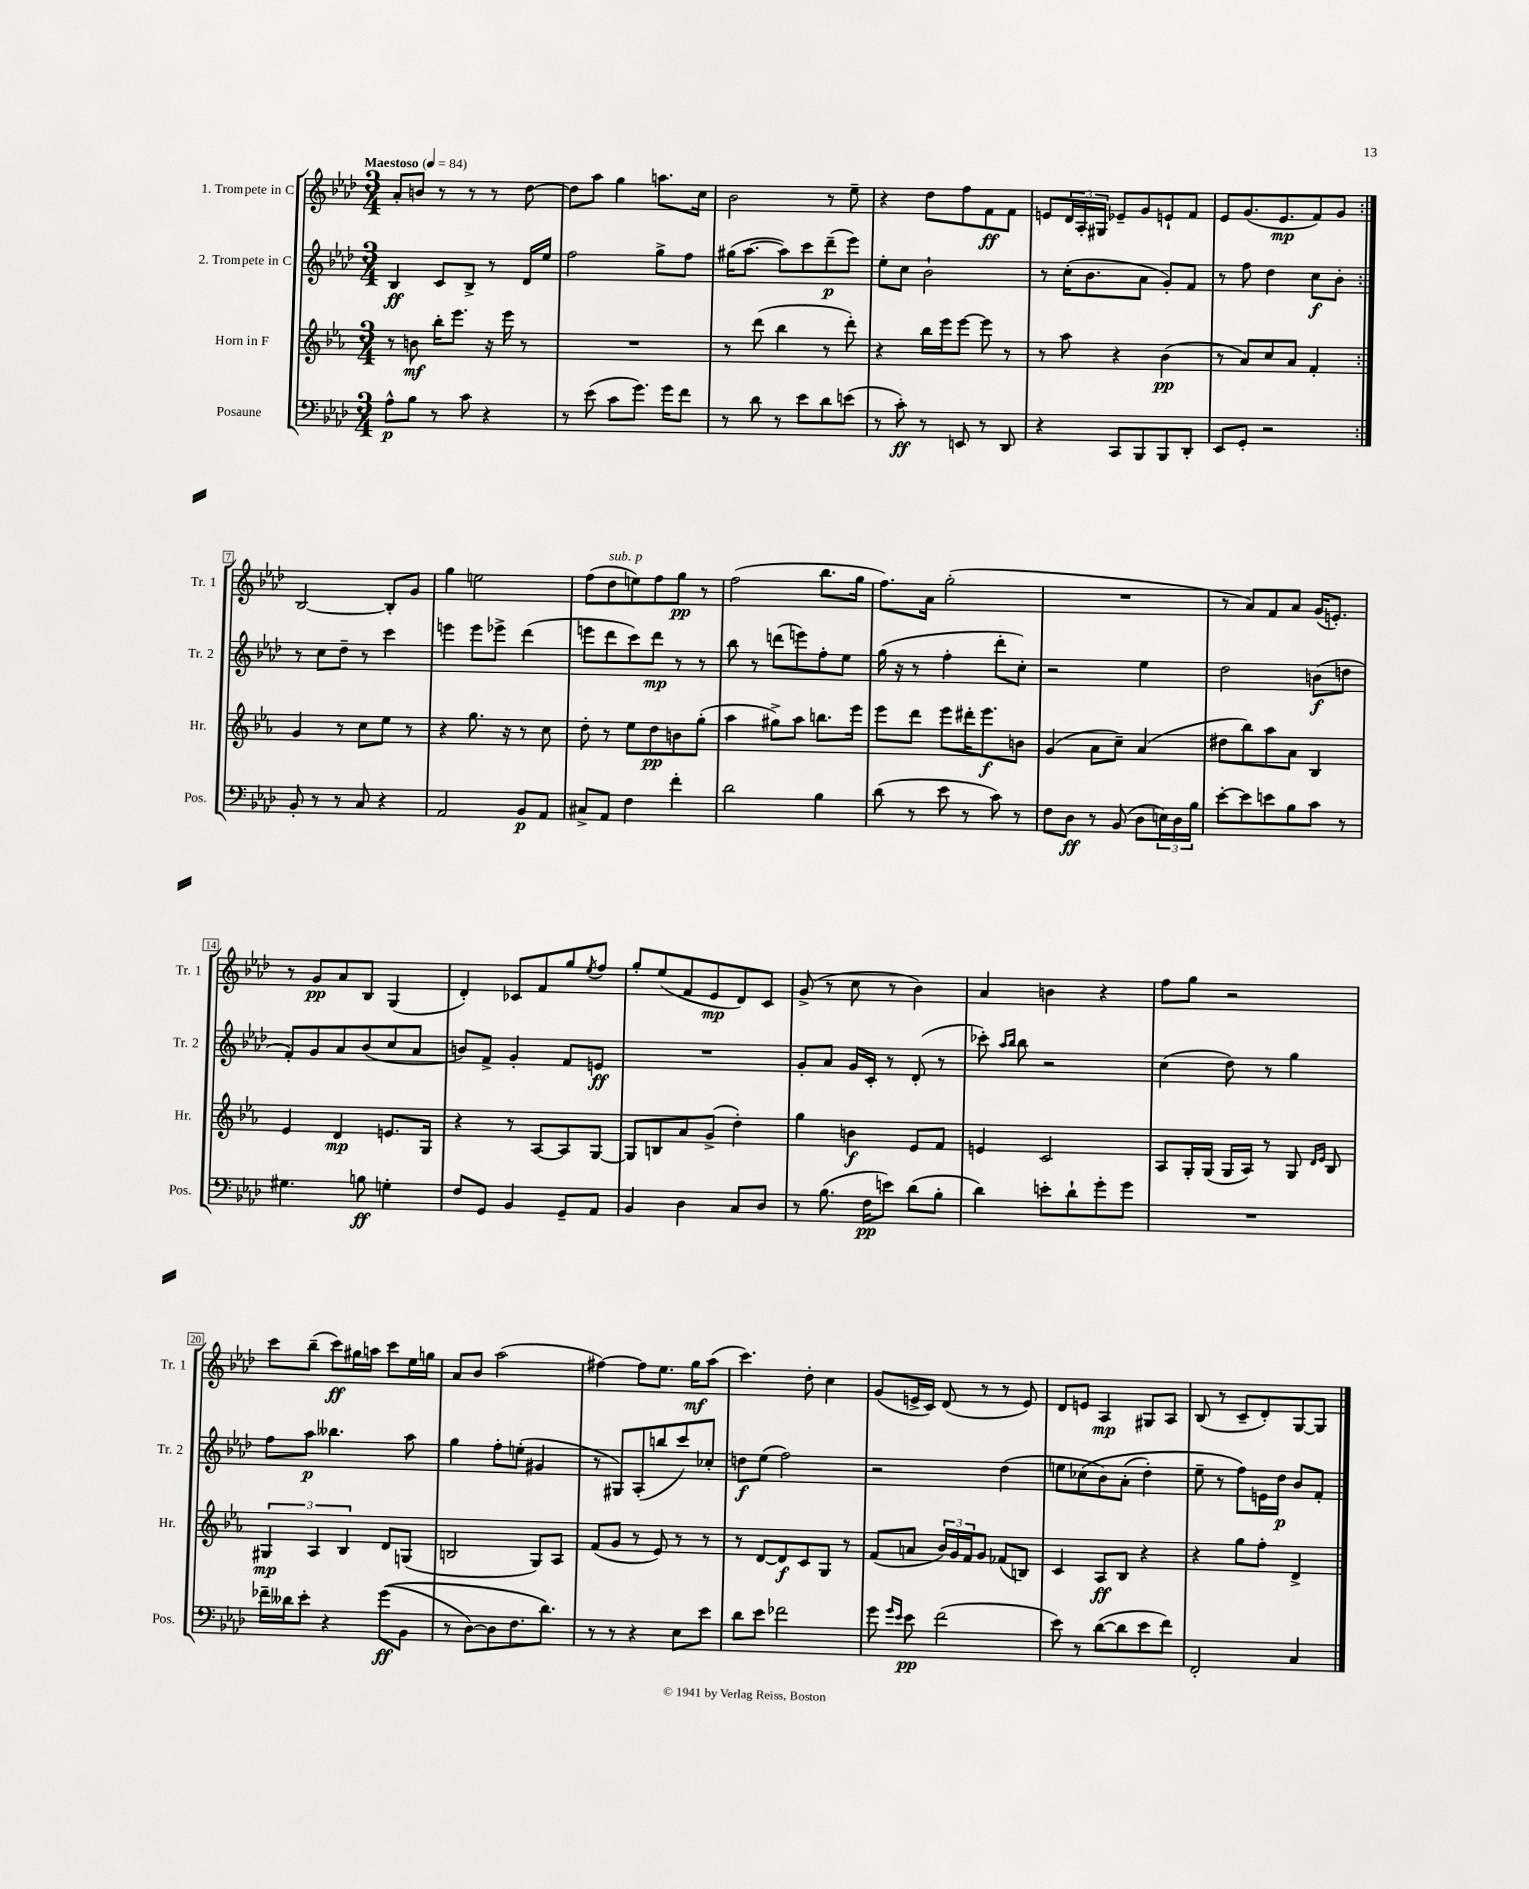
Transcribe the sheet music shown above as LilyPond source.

<<
\new StaffGroup <<
\new Staff = "s0" \with { instrumentName = "1. Trompete in C" shortInstrumentName = "Tr. 1" } {
    \clef treble \key aes \major \numericTimeSignature \time 3/4 \tempo "Maestoso" 4 = 84
    \repeat volta 2 { aes'8-. b'8 r8 r8 r8 des''8~ |
    des''8 aes''8 g''4 a''8. c''16 |
    bes'2 r8 ees''8-- |
    r4 des''8 f''8 f'8\ff f'8 |
    e'8 \tuplet 3/2 { des'16 aes16-. gis16 } ees'8-- g'8 e'8-! f'8 |
    ees'8 g'8.( ees'8.\mp f'8) g'8 | }
    bes2~ bes8-. g'8 |
    g''4 e''2 |
    f''8( des''8^\markup { \italic "sub. p" } e''8) f''8 g''8\pp r8 |
    f''2( bes''8. g''16 |
    f''8.) aes'16 g''2-.( |
    R2. |
    r8 aes'8) f'8 aes'8 g'16( e'8.-.) |
    r8 g'8\pp aes'8 bes8 g4( |
    des'4-.) ces'8 f'8 g''8 \acciaccatura { ees''8 } f''8 |
    g''8-. ees''8( f'8 ees'8\mp des'8) c'8 |
    g'8->( r8 c''8 r8 bes'4) |
    aes'4 b'4 r4 |
    f''8 g''8 r2 |
    c'''8 bes''8--( c'''8\ff) gis''16 a''16 c'''8 ees''16 g''16 |
    aes'8 bes'8 aes''2( |
    fis''4~) fis''8 ees''8. g''16\mf aes''8( |
    c'''4.) des''8-. c''4 |
    g'8( e'16-> c'16) des'8( r8 r8 e'8) |
    des'8 e'8 aes4\mp gis8 aes8 |
    bes8( r8 c'8-- des'8-.) g8~ g8 \bar "|." |
}
\new Staff = "s1" \with { instrumentName = "2. Trompete in C" shortInstrumentName = "Tr. 2" } {
    \clef treble \key aes \major \numericTimeSignature \time 3/4
    \repeat volta 2 { bes4\ff c'8 bes8-> r8 des'16 ees''16 |
    f''2 g''8-> f''8 |
    gis''16( aes''8.~ aes''8) c'''8 des'''8--\p( ees'''8) |
    ees''8-. c''8 bes'2-! |
    r8 c''16-.( bes'8. aes'8 g'8-.) f'8 |
    r8 f''8 des''4 c''8\f bes'8-. | }
    r8 c''8 des''8-- r8 c'''4 |
    e'''4 e'''8 ees'''8-> des'''4( |
    e'''8 des'''8 c'''8) des'''8\mp r8 r8 |
    bes''8 r8 d'''8( e'''8) f''8-. ees''8 |
    g''16( r16 r8 f''4-. des'''8-. c''8-.) |
    r2 ees''4 |
    des''2 b'8\f( d''8 |
    f'8-.) g'8 aes'8 bes'8( c''8 aes'8 |
    b'8) f'8-> g'4-. f'8 e'8\ff |
    R2. |
    g'8-. aes'8 g'16 c'16-. r8 des'8-.( r8 |
    ces'''8-.) \grace { aes''16 bes''16 } bes''8 r2 |
    c''4( des''8) r8 g''4 |
    f''8 aes''8\p beses''4. aes''8 |
    g''4 f''8-. e''8-.( gis'4 |
    r8 gis8) aes8-.( b''8 c'''8) ces''8-. |
    d''8\f ees''8( f''2) |
    r2 des''4( |
    e''8 ces''8\( bes'8) aes'8-.( des''4-.) |
    ees''8-- r8 f''8\) e'16 des''16\p bes'8 f'8-. \bar "|." |
}
\new Staff = "s2" \with { instrumentName = "Horn in F" shortInstrumentName = "Hr." } {
    \clef treble \key ees \major \numericTimeSignature \time 3/4
    \repeat volta 2 { r8 b'8\mf bes''16-. ees'''8. r16 ees'''16 r8 |
    R2. |
    r8 d'''8( bes''4 r8 d'''8-.) |
    r4 bes''16 ees'''16 ees'''8~ ees'''8 r8 |
    r8 aes''8 r4 bes'4\pp( |
    r8 aes'8) c''8 aes'8 f'4-. | }
    g'4 r8 c''8 ees''8 r8 |
    r4 g''8. r16 r8 c''8 |
    d''8-. r8 ees''8 d''8\pp b'8 g''8-.( |
    aes''4 gis''8->) aes''8 b''8. ees'''16 |
    ees'''8 d'''8 ees'''8 dis'''16-. ees'''8.\f b'8 |
    g'4( aes'8 c''8--) aes'4( |
    dis''8 bes''8) aes''8 aes'8 bes4 |
    ees'4 d'4\mp e'8. g16 |
    r4 r8 aes8~ aes8 g8~ |
    g8 b8 aes'8 g'8->( d''4-.) |
    g''4 b'4\f ees'8 f'8 |
    e'4 c'2 |
    aes8 g16-. g16( g16 aes16) r8 g8 \grace { d'16 ees'16 } bes8 |
    \tuplet 3/2 { gis4\mp aes4 bes4 } d'8 g8( |
    b2 g8) aes8 |
    f'8( g'8 r8 ees'8) r8 r8 |
    r8 d'8~ d'8\f c'8 g8 r8 |
    f'8( a'8 \tuplet 3/2 { bes'16) g'16 f'16 } g'8 fes'8( b8) |
    c'4 aes8\ff bes8 r4 |
    r4 g''8 f''8-. d'4-> \bar "|." |
}
\new Staff = "s3" \with { instrumentName = "Posaune" shortInstrumentName = "Pos." } {
    \clef bass \key aes \major \numericTimeSignature \time 3/4
    \repeat volta 2 { aes8-^\p bes8 r8 c'8 r4 |
    r8 ees'8( c'8 g'8.) g'16 f'8 |
    r8 des'8 r8 ees'8 des'8 e'8( |
    r8 c'8-.\ff) r8 e,8 r8 des,8 |
    r4 c,8 bes,,8 bes,,8 des,8-. |
    ees,8 g,8-. r2 | }
    bes,8-. r8 r8 c8 r4 |
    aes,2 bes,8\p aes,8 |
    cis8-> aes,8 f4 f'4-. |
    des'2 bes4 |
    des'8( r8 ees'8 r8 c'8) r8 |
    f8 des8\ff r8 bes,8( des8 \tuplet 3/2 { e16) des16 bes16 } |
    ees'8~-. ees'8 e'8 bes8 c'8 r8 |
    gis4. b8\ff g4-. |
    f8 g,8 bes,4 g,8-- aes,8 |
    bes,4 des4 c8 des8 |
    r8 bes8.( f16\pp e'8) des'8( bes8-. |
    des'4) e'8-. des'8-! g'8-. g'8 |
    R2. |
    fes'16-- deses'16 ees'8-. r4 g'8\ff(\( bes,8 |
    r8 des8~) des8 f8. des'8.\) |
    r8 r8 r4 ees8 ees'8 |
    des'8 ees'8 fes'2 |
    g'8 \grace { g'16 ees'16 } ees'8\pp f'2( |
    ees'8) r8 des'8~( des'8 ees'8 f'8) |
    f,2-. c4 \bar "|." |
}
>>
>>
\layout { \context { \Score \override BarNumber.stencil = #(make-stencil-boxer 0.1 0.3 ly:text-interface::print) } }
